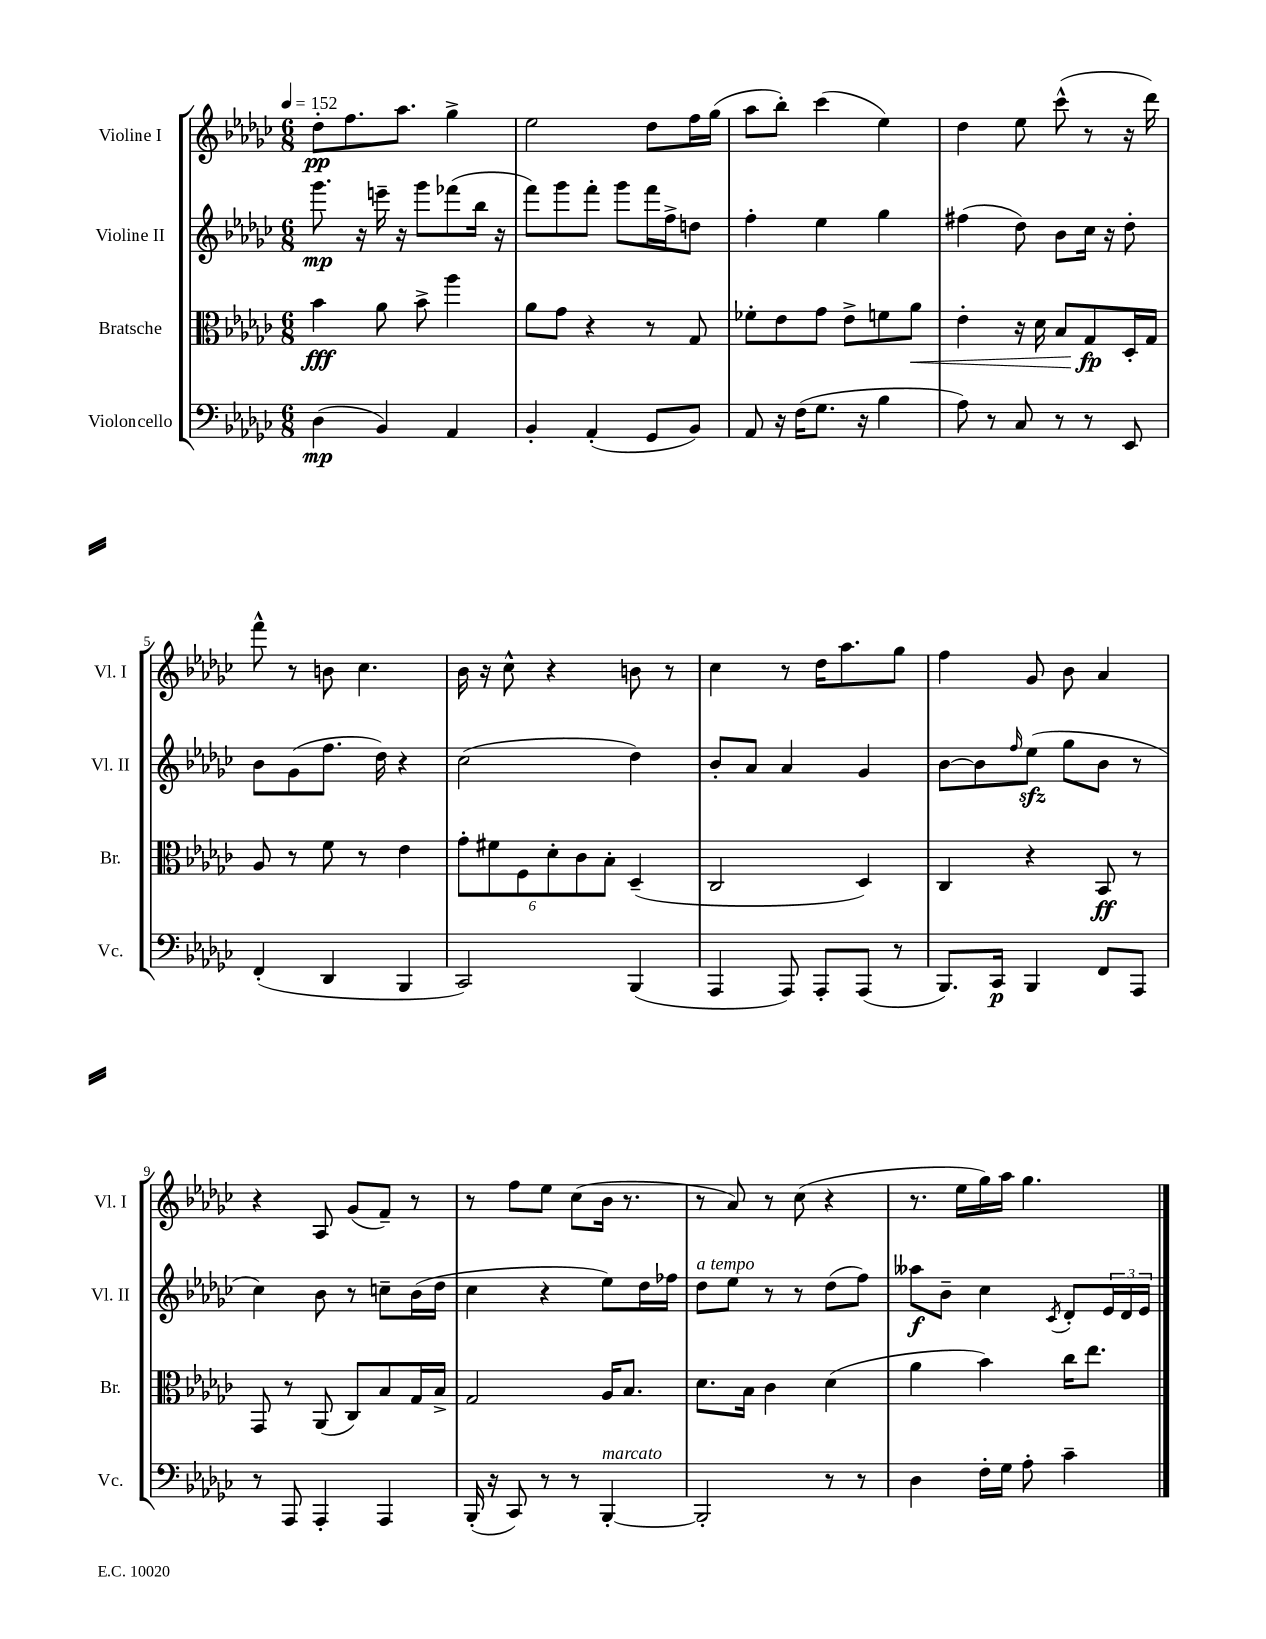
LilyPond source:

<<
\new StaffGroup <<
\new Staff = "s0" \with { instrumentName = "Violine I" shortInstrumentName = "Vl. I" } {
    \clef treble \key ges \major \numericTimeSignature \time 6/8 \tempo 4 = 152
    des''8-.\pp f''8. aes''8. ges''4-> |
    ees''2 des''8 f''16 ges''16( |
    aes''8 bes''8-.) ces'''4( ees''4) |
    des''4 ees''8 ces'''8-^( r8 r16 des'''16) |
    f'''8-^ r8 b'8 ces''4. |
    bes'16 r16 ces''8-^ r4 b'8 r8 |
    ces''4 r8 des''16 aes''8. ges''8 |
    f''4 ges'8 bes'8 aes'4 |
    r4 aes8 ges'8( f'8--) r8 |
    r8 f''8 ees''8 ces''8( bes'16 r8. |
    r8 aes'8) r8 ces''8( r4 |
    r8. ees''16 ges''16) aes''16 ges''4. \bar "|." |
}
\new Staff = "s1" \with { instrumentName = "Violine II" shortInstrumentName = "Vl. II" } {
    \clef treble \key ges \major \numericTimeSignature \time 6/8
    ges'''8.\mp r16 e'''16-- r16 ges'''8 fes'''8( bes''16 r16 |
    f'''8) ges'''8 f'''8-. ges'''8 f'''16 f''16-> d''8 |
    f''4-. ees''4 ges''4 |
    fis''4( des''8) bes'8 ces''16 r16 des''8-. |
    bes'8 ges'8( f''8. des''16) r4 |
    ces''2( des''4) |
    bes'8-. aes'8 aes'4 ges'4 |
    bes'8~ bes'8 \grace { f''16 } ees''8\sfz( ges''8 bes'8 r8 |
    ces''4) bes'8 r8 c''8-- bes'16( des''16 |
    ces''4 r4 ees''8) des''16 fes''16 |
    des''8^\markup { \italic "a tempo" } ees''8 r8 r8 des''8( f''8) |
    aeses''8\f bes'8-- ces''4 \acciaccatura { ces'8 } des'8-. \tuplet 3/2 { ees'16 des'16 ees'16 } \bar "|." |
}
\new Staff = "s2" \with { instrumentName = "Bratsche" shortInstrumentName = "Br." } {
    \clef alto \key ges \major \numericTimeSignature \time 6/8
    bes'4\fff aes'8 bes'8-> aes''4 |
    aes'8 ges'8 r4 r8 ges8 |
    fes'8-. ees'8 ges'8 ees'8-> f'8 aes'8\< |
    ees'4-. r16 des'16 bes8 ges8\fp\! des16-. ges16 |
    aes8 r8 f'8 r8 ees'4 |
    \tuplet 6/4 { ges'8-. fis'8 f8 des'8-. ces'8 bes8-. } des4--( |
    ces2 des4) |
    ces4 r4 bes,8\ff r8 |
    ges,8 r8 aes,8( ces8) bes8 ges16 bes16-> |
    ges2 aes16 bes8. |
    des'8. bes16 ces'4 des'4( |
    aes'4 bes'4) ces''16 ees''8. \bar "|." |
}
\new Staff = "s3" \with { instrumentName = "Violoncello" shortInstrumentName = "Vc." } {
    \clef bass \key ges \major \numericTimeSignature \time 6/8
    des4\mp( bes,4) aes,4 |
    bes,4-. aes,4-.( ges,8 bes,8) |
    aes,8 r16 f16( ges8. r16 bes4 |
    aes8) r8 ces8 r8 r8 ees,8 |
    f,4-.( des,4 bes,,4 |
    ces,2) bes,,4( |
    aes,,4 aes,,8) aes,,8-. aes,,8( r8 |
    bes,,8.) ces,16\p bes,,4 f,8 aes,,8 |
    r8 aes,,8 aes,,4-. aes,,4 |
    bes,,16-.( r16 ces,8) r8 r8 bes,,4~-.^\markup { \italic "marcato" } |
    bes,,2-. r8 r8 |
    des4 f16-. ges16 aes8-. ces'4-- \bar "|." |
}
>>
>>
